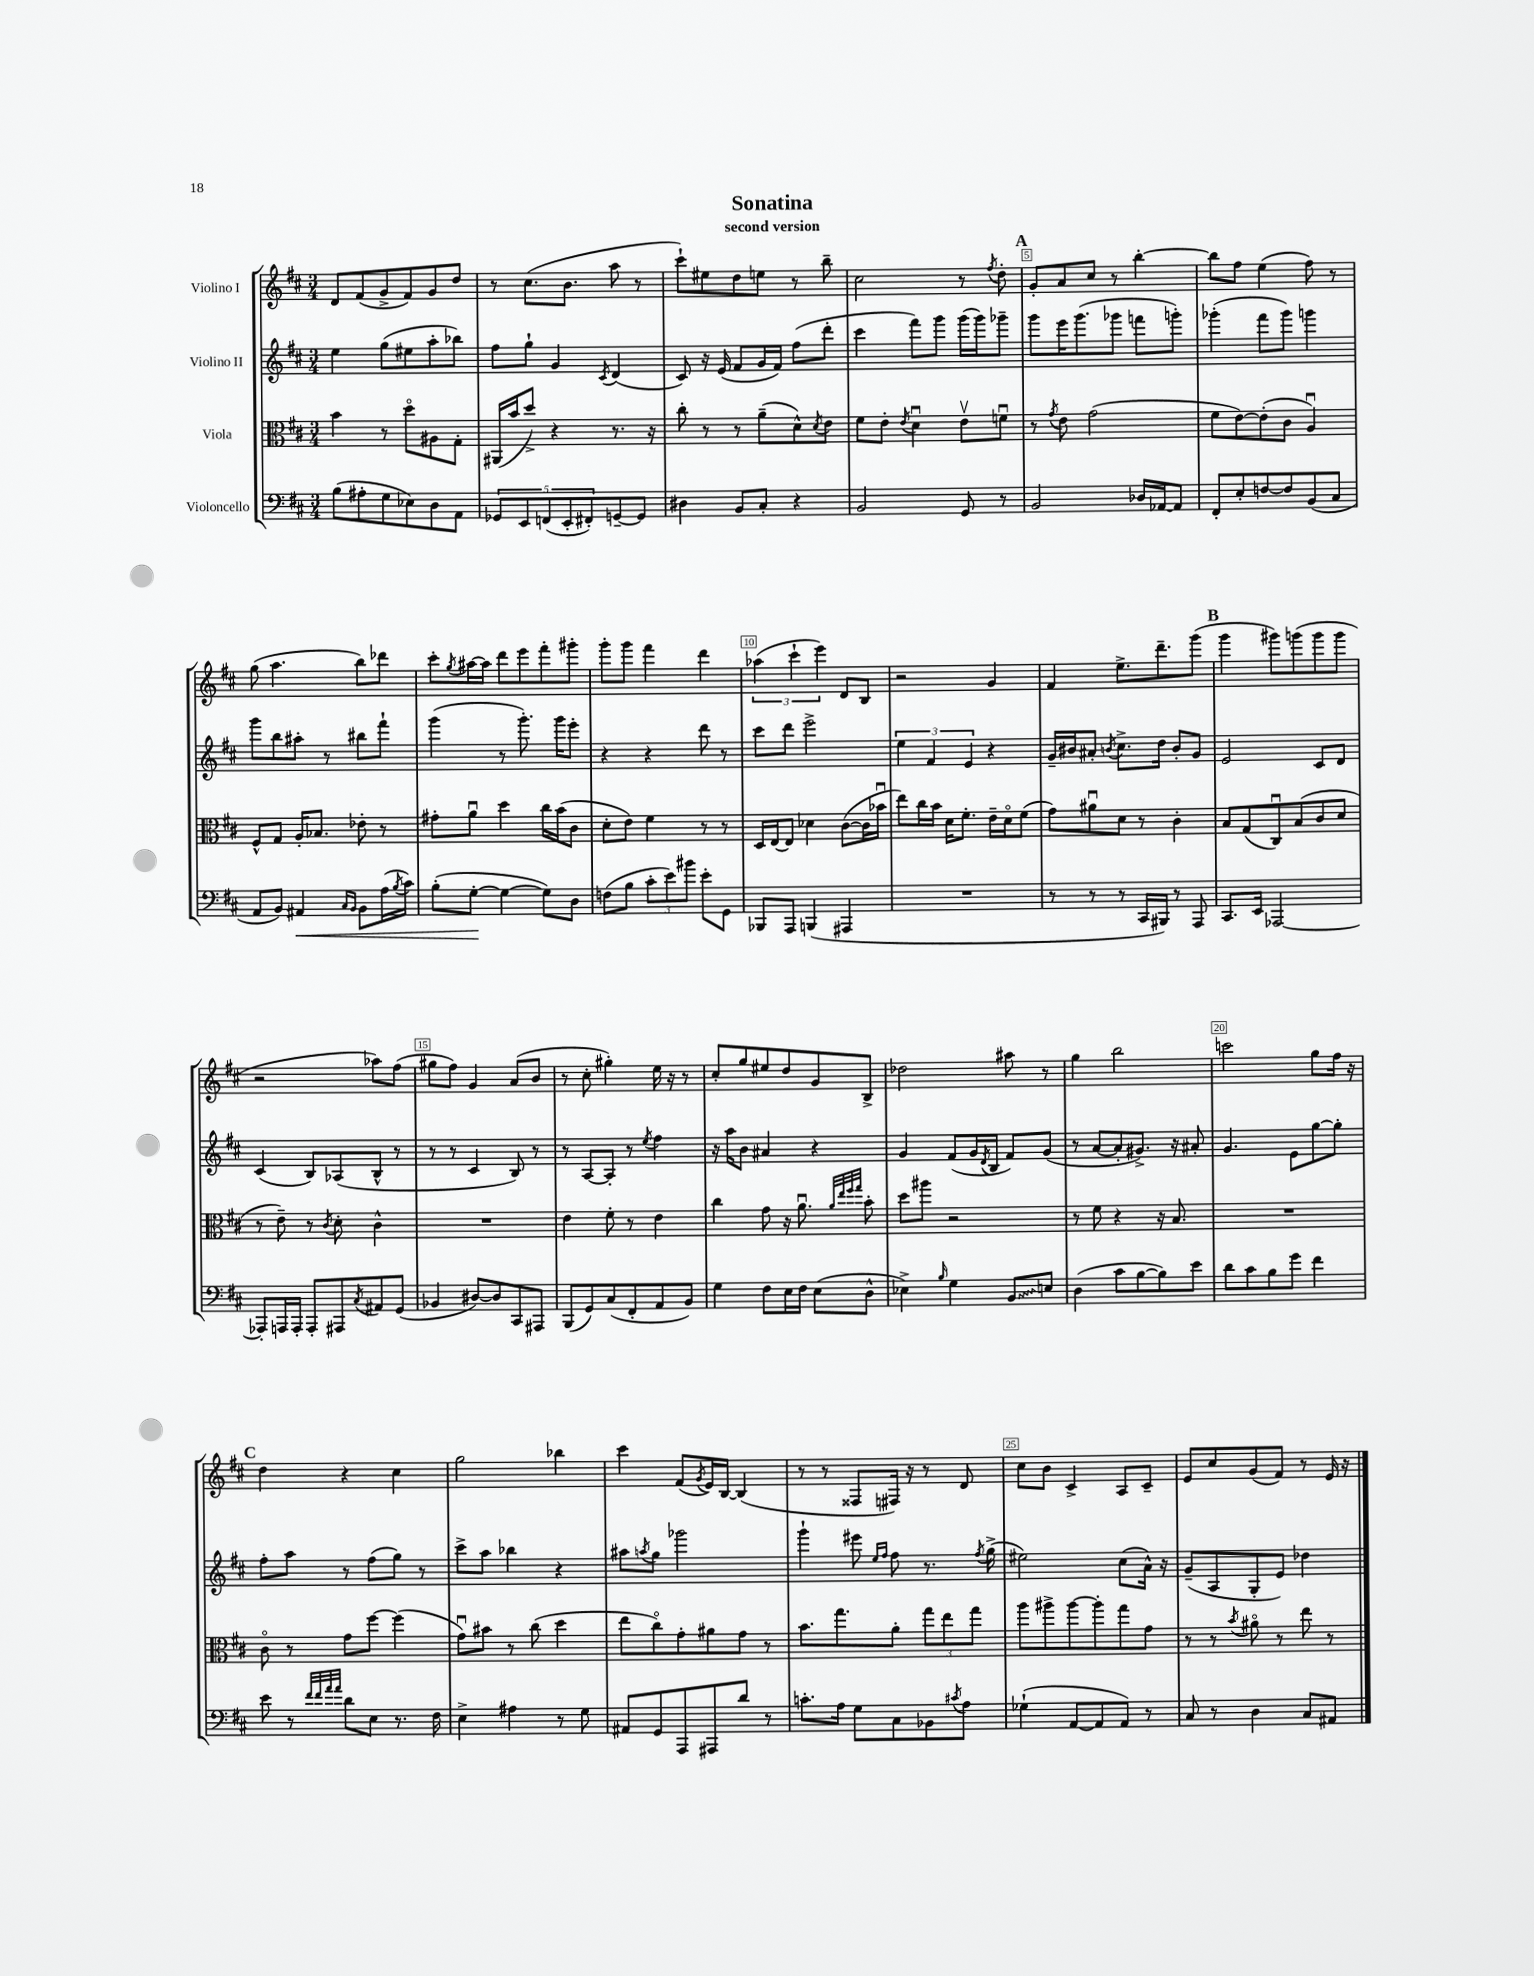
\header { title = "Sonatina" subtitle = "second version" }
<<
\new StaffGroup <<
\new Staff = "s0" \with { instrumentName = "Violino I" } {
    \clef treble \key d \major \numericTimeSignature \time 3/4
    d'8 fis'8( g'8-> fis'8) g'8 d''8 |
    r8 cis''8.( b'8. a''8 r8 |
    cis'''8-!) eis''8 d''8 e''8 r8 b''8-- |
    cis''2 r8 \acciaccatura { fis''8 } d''8-. |
    \mark \markup { \bold "A" } g'8-. a'8 cis''8 r8 b''4~-. |
    b''8 fis''8 e''4( fis''8) r8 |
    g''8( a''4. b''8) des'''8 |
    cis'''8-. \acciaccatura { g''8 } ais''16~ ais''16 d'''8 e'''8 fis'''8-. gis'''8-. |
    g'''8-. g'''8 fis'''4 d'''4 |
    \tuplet 3/2 { aes''4( cis'''4-! e'''4) } d'8 b8 |
    r2 g'4 |
    fis'4 e''8.-> d'''8.-- g'''8( |
    \mark \markup { \bold "B" } g'''4 gis'''8) g'''8( g'''8 g'''8 |
    r2 aes''8) fis''8( |
    gis''8 fis''8) g'4 a'8( b'8 |
    r8 cis''8-. gis''4-.) e''16 r16 r8 |
    cis''8-. g''8 eis''8 d''8 g'8 b8-> |
    des''2 ais''8 r8 |
    g''4 b''2 |
    c'''2 g''8 fis''16 r16 |
    \mark \markup { \bold "C" } d''4 r4 cis''4 |
    g''2 bes''4 |
    cis'''4 fis'8( \acciaccatura { g'8 } e'16) b16~ b4( |
    r8 r8 fisis8 fis16) r16 r8 d'8 |
    cis''8 b'8 cis'4-> a8 cis'8-- |
    e'8 cis''8 g'8( fis'8) r8 e'16 r16 \bar "|." |
}
\new Staff = "s1" \with { instrumentName = "Violino II" } {
    \clef treble \key d \major \numericTimeSignature \time 3/4
    e''4 g''8( eis''8 a''8-. bes''8) |
    fis''8 g''8-! g'4 \acciaccatura { cis'8 } d'4( |
    cis'8) r16 e'16( fis'8 g'16 fis'16) fis''8( d'''8-. |
    cis'''4 fis'''8) g'''8 g'''16( g'''16) ges'''8-- |
    \mark \markup { \bold "A" } g'''8 e'''16 g'''8.( ges'''8 f'''8 g'''8-.) |
    ges'''4-.( fis'''8 ges'''8) g'''4 |
    g'''8 b''8 ais''8-. r8 bis''8 fis'''8-! |
    g'''4( r8 g'''8.-.) g'''16 e'''8-. |
    r4 r4 d'''8 r8 |
    cis'''8 d'''8 e'''2-> |
    \tuplet 3/2 { e''4 fis'4 e'4 } r4 |
    g'16-- bis'16 ais'8-. \acciaccatura { b'8 } cis''8.-> d''16 b'8-. g'8 |
    \mark \markup { \bold "B" } e'2 cis'8 d'8 |
    cis'4( b8) aes8( b8-^ r8 |
    r8 r8 cis'4 b8) r8 |
    r8 a8~ a8-. r8 \acciaccatura { e''8 } fis''4 |
    r16 a''16 b'8 ais'4 r4 |
    g'4 fis'8( g'16 \acciaccatura { d'8 } b16 fis'8) g'8( |
    r8 a'8~ a'8-. gis'8.->) r16 ais'8-. |
    g'4. e'8 g''8~ g''8-. |
    \mark \markup { \bold "C" } fis''8-. a''8 r8 fis''8( g''8) r8 |
    cis'''8-> a''8 bes''4 r4 |
    ais''8 \acciaccatura { a''8 } g''8 ges'''2 |
    g'''4-! eis'''8 \grace { e''16 fis''16 } fis''8 r8. \acciaccatura { fis''8 } g''16->( |
    eis''2) cis''8( a'16-^) r16 |
    g'8--( a8 g8-. e'8) des''4 \bar "|." |
}
\new Staff = "s2" \with { instrumentName = "Viola" } {
    \clef alto \key d \major \numericTimeSignature \time 3/4
    b'4 r8 d''8\flageolet ais8 g8-. |
    ais,16( b'16 d''8->) r4 r8. r16 |
    cis''8-. r8 r8 a'8--( d'8-^) \acciaccatura { d'8 } e'8 |
    fis'8 e'8-. \acciaccatura { e'8 } d'4\downbow e'8\upbow f'8\downbow |
    \mark \markup { \bold "A" } r8 \acciaccatura { g'8 } e'8 g'2( |
    fis'8 e'8~) e'8-.( cis'8 a4\downbow) |
    fis8-^ g8 a16-. bes8. ees'8-. r8 |
    gis'8-. a'8\downbow d''4 cis''16 b'16( cis'8 |
    d'8-. e'8) fis'4 r8 r8 |
    d16 e16~ e8 des'4 cis'8~( cis'16 bes'16\downbow |
    e''8) cis''16 b'16 d'16 fis'8.-. e'16-- d'16\flageolet fis'8( |
    g'8) ais'8\downbow d'8 r8 cis'4-. |
    \mark \markup { \bold "B" } b8 g8( cis8\downbow) b8( cis'8 d'8 |
    r8 e'8--) r8 \acciaccatura { cis'8 } d'8-. cis'4-^ |
    R2. |
    e'4 fis'8-. r8 e'4 |
    cis''4 g'8 r16 a'8.\downbow \grace { a'32 e''32 fis''32 g''32 } b'8-. |
    d''8 ais''8 r2 |
    r8 fis'8 r4 r16 b8. |
    R2. |
    \mark \markup { \bold "C" } cis'8\flageolet r8 g'8 fis''8~ fis''4( |
    g'8\downbow) bis'8 r8 cis''8( d''4 |
    e''8 cis''8\flageolet) g'8-. ais'8 g'8 r8 |
    b'8. g''8. a'8-. \tuplet 3/2 { g''8 e''8 g''8 } |
    a''8 ais''8-> ais''8~ ais''8-. g''8 g'8 |
    r8 r8 \acciaccatura { b'8 } ais'8\flageolet r8 e''8 r8 \bar "|." |
}
\new Staff = "s3" \with { instrumentName = "Violoncello" } {
    \clef bass \key d \major \numericTimeSignature \time 3/4
    b8( ais8-. g8 ees8) d8 a,8 |
    \tuplet 5/4 { ges,8 e,8 f,8( e,8-. fis,8-.) } g,8~-- g,8 |
    dis4 b,8 cis8-. r4 |
    b,2 g,8 r8 |
    \mark \markup { \bold "A" } b,2 des16 aes,16~ aes,8 |
    fis,8-. e8-. f8~ f8 b,8( cis8 |
    a,8 b,8) ais,4\< \grace { cis16 b,16 } b,8 a16( \acciaccatura { b8 } cis'16) |
    b8-.( g8~-.\! g4~ g8) d8 |
    f8( b8 \tuplet 3/2 { cis'8-. e'8) bis'8 } e'8-. g,8 |
    bes,,8 a,,8 b,,4( ais,,4 |
    R2. |
    r8 r8 r8 cis,16 bis,,16) r8 a,,8 |
    \mark \markup { \bold "B" } cis,8. e,16 aes,,2~ |
    aes,,8-. a,,16 a,,16-. a,,8-. ais,,8 \acciaccatura { cis8 } ais,8 g,8( |
    bes,4 dis8~) dis8 cis,8 ais,,8 |
    b,,8( g,8) cis8( fis,8-. a,8 b,8) |
    g4 fis8 e16 fis16 e8( d8-^ |
    ees4->) \grace { b16 } g4 \once \override Glissando.style = #'zigzag b,8\glissando e8 |
    d4( cis'8 b8~ b8) e'8 |
    d'8 cis'8 b8 g'8 fis'4 |
    \mark \markup { \bold "C" } e'8 r8 \grace { fis'32 fis'32 a'32 a'32 } d'8 e8 r8. fis16 |
    e4-> ais4 r8 g8 |
    ais,8 g,8 a,,8 ais,,8 d'8 r8 |
    c'8.-. a16 g8 cis8 bes,8 \acciaccatura { cis'8 } a8 |
    ges4-!( a,8~ a,8 a,8) r8 |
    cis8 r8 d4 cis8 ais,8 \bar "|." |
}
>>
>>
\layout { \context { \Score \override BarNumber.break-visibility = ##(#f #t #t) barNumberVisibility = #(every-nth-bar-number-visible 5) \override BarNumber.stencil = #(make-stencil-boxer 0.1 0.3 ly:text-interface::print) } }
